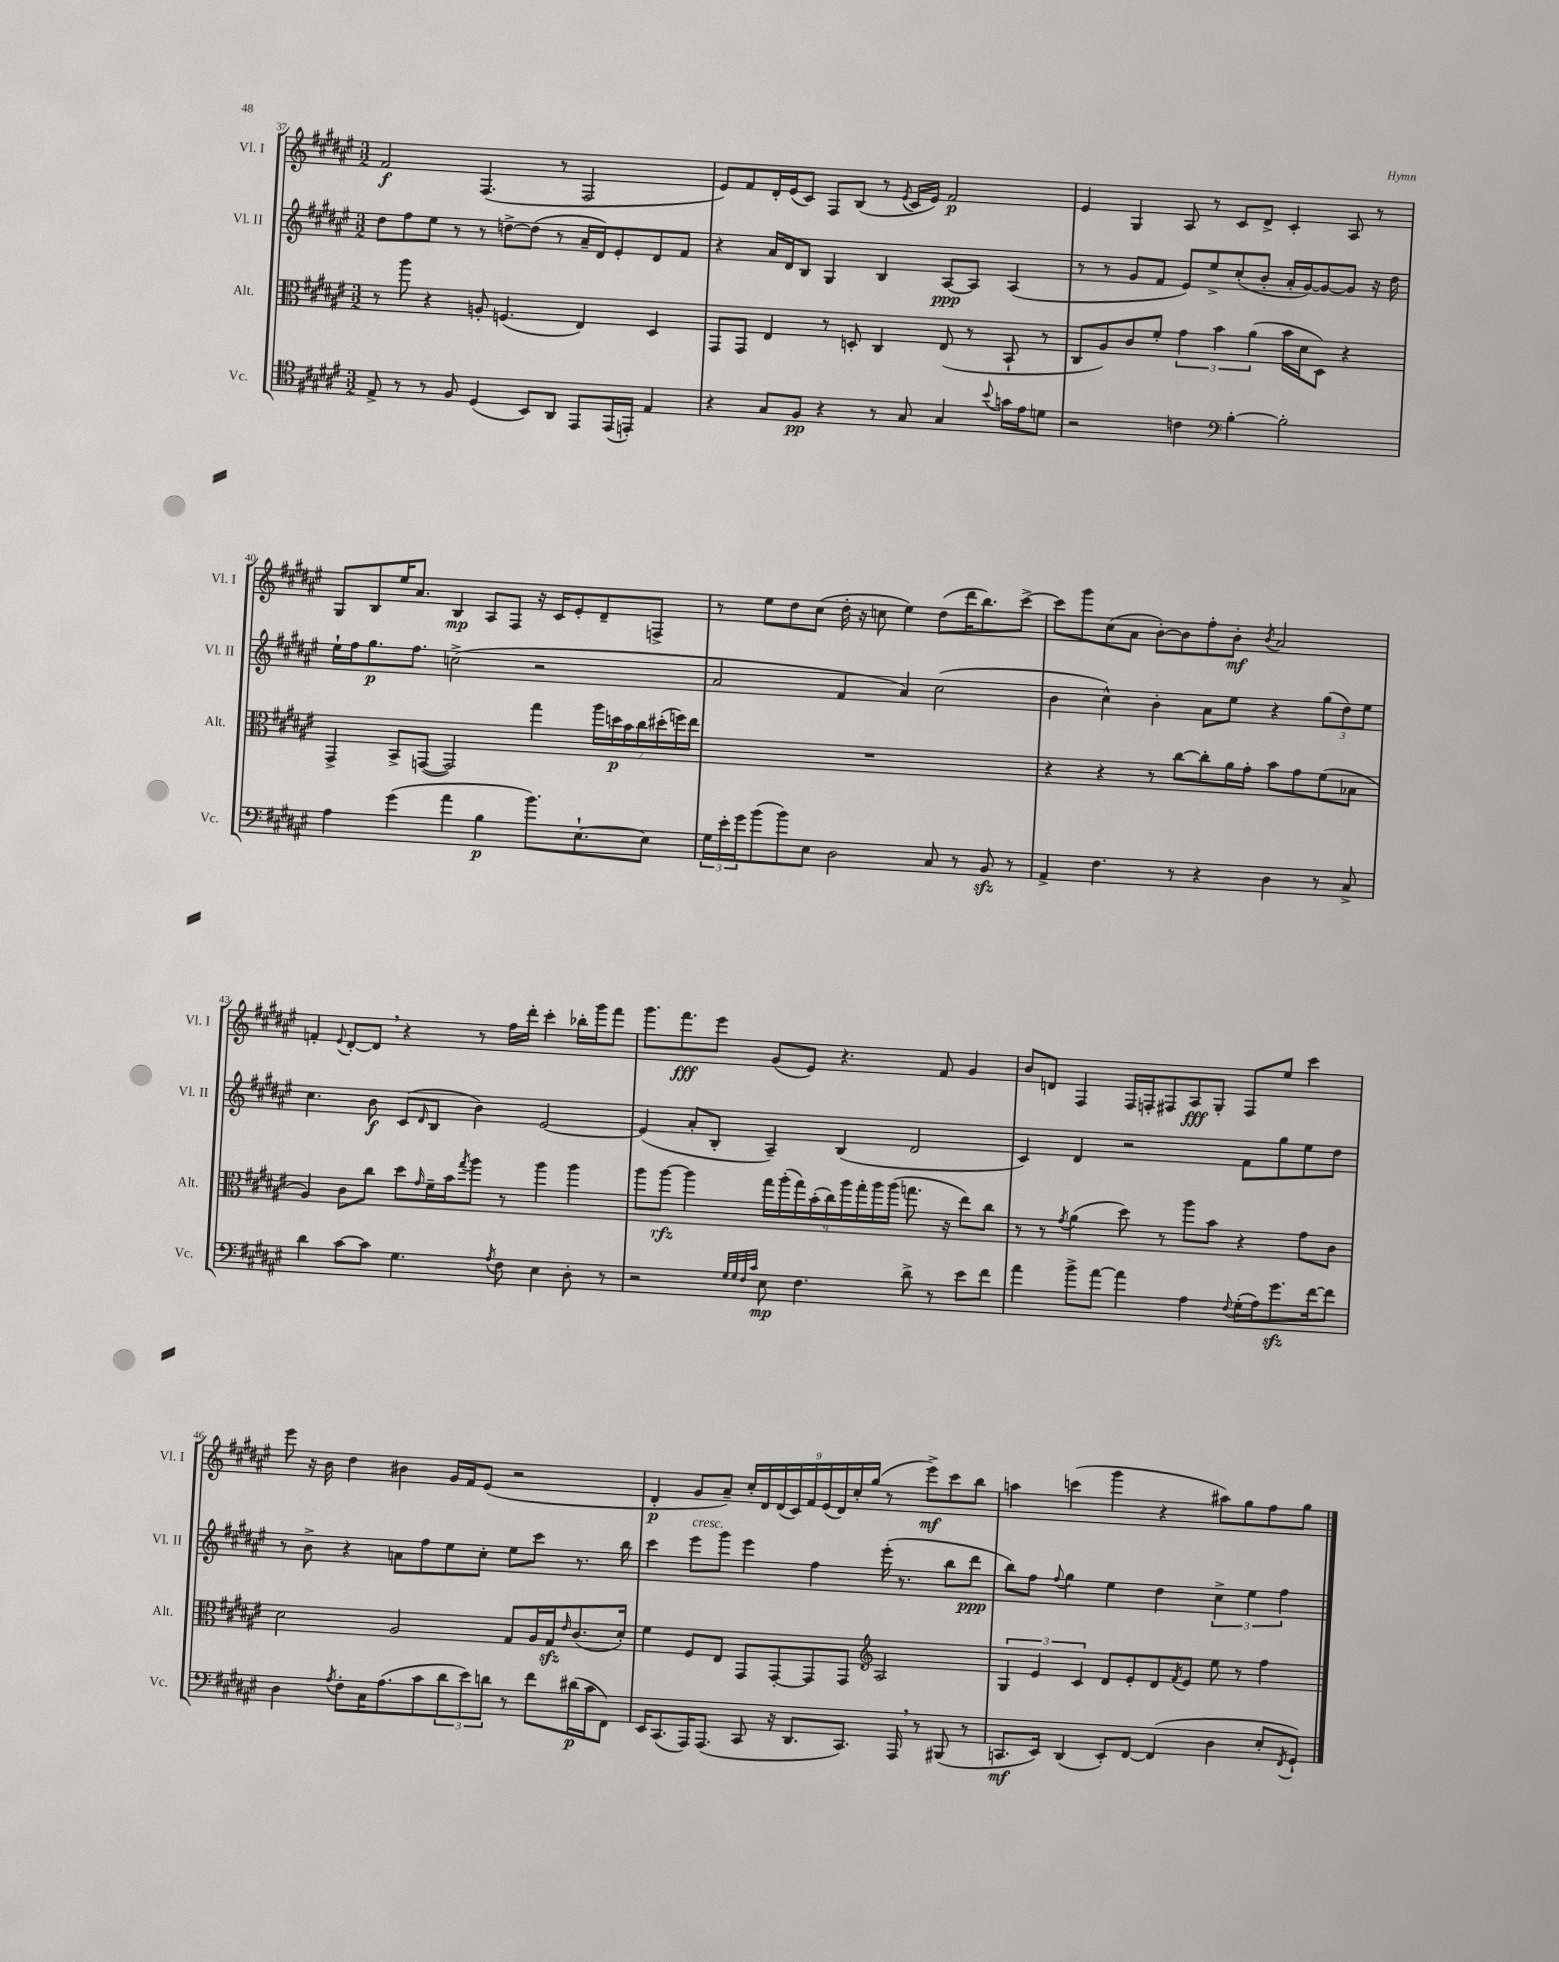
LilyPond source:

<<
\new StaffGroup <<
\new Staff = "s0" \with { instrumentName = "Vl. I" shortInstrumentName = "Vl. I" } {
    \clef treble \key fis \major \numericTimeSignature \time 3/2
    fis'2\f fis4.( r8 fis2 |
    eis'8) fis'8 dis'16-. eis'16( cis'8) fis8 b8( r8 \acciaccatura { eis'8 } cis'16 eis'16) fis'2\p |
    eis'4 gis4 ais8 r8 cis'8 dis'8-> cis'4-. ais8 r8 |
    gis8 b8 eis''16 ais'8. b4\mp ais8 fis8 r16 cis'16 eis'8-. dis'8-- f8-> |
    r8 eis''8 dis''8 cis''8( dis''16-. r16 c''8 eis''4) dis''8( dis'''16 b''8.) cis'''8~-> |
    cis'''8 gis'''8 cis''8( ais'8 b'8~-.) b'8 fis''8-. b'8-.\mf \acciaccatura { b'8 } ais'2 |
    f'4-. \appoggiatura { eis'8 } dis'8~-. dis'8 \breathe r4 r8 fis''16 dis'''16-. cis'''4-. bes''16-. gis'''16 fis'''8 |
    gis'''8. fis'''8.\fff eis'''8 gis'8( eis'8) r4. fis'8 gis'4 |
    b'8 d'8 fis4 fis16 f16-. fis8 ais8\fff gis8-. fis8 eis''8 cis'''4 |
    eis'''8 r16 b'16 dis''4 bis'4 gis'16 fis'16 eis'8( r2 |
    dis'4-.\p gis'8 ais'8--) \tuplet 9/8 { cis''16-. dis'16 dis'16( cis'16) fis'16 eis'16( dis'16) cis''16-. gis''16( } r8 eis'''8->\mf) cis'''8 b''8 |
    a''4 c'''4( gis'''4 r4 ais''8) gis''8 fis''8 gis''8 \bar "|." |
}
\new Staff = "s1" \with { instrumentName = "Vl. II" shortInstrumentName = "Vl. II" } {
    \clef treble \key fis \major \numericTimeSignature \time 3/2
    dis''8 fis''8 eis''8 r8 r8 d''8~-> d''8( r8 ais'16-- dis'16) eis'8-. dis'8 fis'8 |
    r4 ais'16 dis'16 b8 gis4 b4 ais8~\ppp ais8 ais4( |
    r8 r8 gis'8 fis'8 eis'8) eis''8-> cis''8-.( b'8-. ais'16-. gis'16~) gis'8~ gis'8 r16 dis''16 |
    eis''16-! fis''16 gis''8.\p fis''8. c''2->( r2 |
    ais'2 fis'4 ais'4) cis''2( |
    b'4 cis''4-^) b'4-. ais'8 eis''8 r4 \tuplet 3/2 { gis''8( dis''8) eis''8 } |
    cis''4. b'8\f cis'8( \grace { dis'16 } b8 b'4) eis'2~ |
    eis'4( ais'8-. b8-. ais4--) b4( dis'2 |
    cis'4) dis'4 r2 fis'8 gis''8 eis''8 dis''8 |
    r8 b'8-> r4 a'8 fis''8 eis''8 cis''8-. eis''8 cis'''8 r8. b''16 |
    cis'''4 eis'''8^\markup { \italic "cresc." } gis'''8 eis'''4 fis''4 eis'''16-.( r8. b''8 dis'''8\ppp |
    b''8) fis''8 \appoggiatura { fis''8 } gis''4 eis''4 dis''4 \tuplet 3/2 { cis''4-> eis''4 fis''4 } \bar "|." |
}
\new Staff = "s2" \with { instrumentName = "Alt." shortInstrumentName = "Alt." } {
    \clef alto \key fis \major \numericTimeSignature \time 3/2
    r8 ais''8 r4 a8-. f4.( eis4) dis4 |
    gis,8 gis,8 eis4 r8 d8-. cis4 eis8( r8 b,8-! r8 |
    cis8 ais8) cis'8 fis'8-. \tuplet 3/2 { gis'4 b'4 ais'4( } b'16 dis'16 dis8) r4 |
    gis,4-> b,8-> g,8~( g,2) gis''4 \tuplet 7/4 { ais''16 d''16\p b'16 cis''16 dis''16-.( f''16) eis''16 } |
    R1. |
    r4 r4 r8 cis''8~ cis''8-. ais'16 gis'16-. b'8 gis'8 fis'8( bes8 |
    ais4) cis'8 cis''8 dis''8 \grace { gis'16 } fis'16-- b'16 \acciaccatura { gis''8 } ais''8 r8 ais''4 ais''4 |
    ais''8 ais''8~\rfz ais''4 \tuplet 9/8 { gis''16 ais''16-.( gis''16) b'16-.( cis''16) ais''16 gis''16-. ais''16 ais''16( } g''8. r16 eis''8) cis''8 |
    r8 r8 \acciaccatura { gis'8 } ais'4( dis''8) r8 ais''8 b'8 r4 gis'8 cis'8 |
    dis'2 ais2 gis8 ais16 gis16\sfz \grace { eis'16 } cis'8.( dis'16-.) |
    fis'4 fis8 eis8 gis,8 gis,8~-. gis,8 gis,8 \clef treble ais2 |
    \tuplet 3/2 { gis4 eis'4 cis'4 } dis'8 eis'8-. dis'8 \acciaccatura { fis'8 } eis'8 eis''8 r8 fis''4 \bar "|." |
}
\new Staff = "s3" \with { instrumentName = "Vc." shortInstrumentName = "Vc." } {
    \clef tenor \key fis \major \numericTimeSignature \time 3/2
    eis8-> r8 r8 fis8 dis4( b,8) ais,8 eis,8 eis,16( e,16-.) eis4 |
    r4 gis8 fis8\pp r4 r8 gis8 gis4 \appoggiatura { b'8 } g'16 eis'16 d'8 |
    r2 c'4 \clef bass b4~-. b2-. |
    ais4 gis'4( ais'4 b4\p b'8.) eis8.~-! eis8 |
    \tuplet 3/2 { gis16 eis'16-. gis'16 } b'8( b'8) eis8 dis2 cis8 r8 b,8\sfz r8 |
    ais,4-> fis4. r8 r4 dis4 r8 cis8-> |
    dis'4 cis'8~ cis'8 gis4. \acciaccatura { ais8 } fis8 eis4 dis8-. r8 |
    r2 \grace { gis32 gis32 fis32 cis'32 } eis8\mp fis4. dis'8-> r8 eis'8 fis'8 |
    ais'4 b'8-> ais'8~ ais'4 ais4 \appoggiatura { fis8 } gis16-.( ais16) gis'8.\sfz fis'16~ fis'8 |
    dis4 \acciaccatura { ais8 } fis8-. cis16 ais8.( cis'8 \tuplet 3/2 { dis'8 eis'8) d'8 } r8 fis'8 dis'16\p( cis'16 fis,8) |
    eis,16 cis,8.( ais,,16) ais,,8.( cis,8 r16 dis,8. cis,8.) ais,,16 \breathe r8 bis,,8( r8 |
    c,8.\mf eis,16) dis,4( eis,8-.) fis,8~ fis,4( dis4 eis8-. \acciaccatura { fis,8 } gis,8-!) \bar "|." |
}
>>
>>
\layout { \context { \Score currentBarNumber = #37 } }
